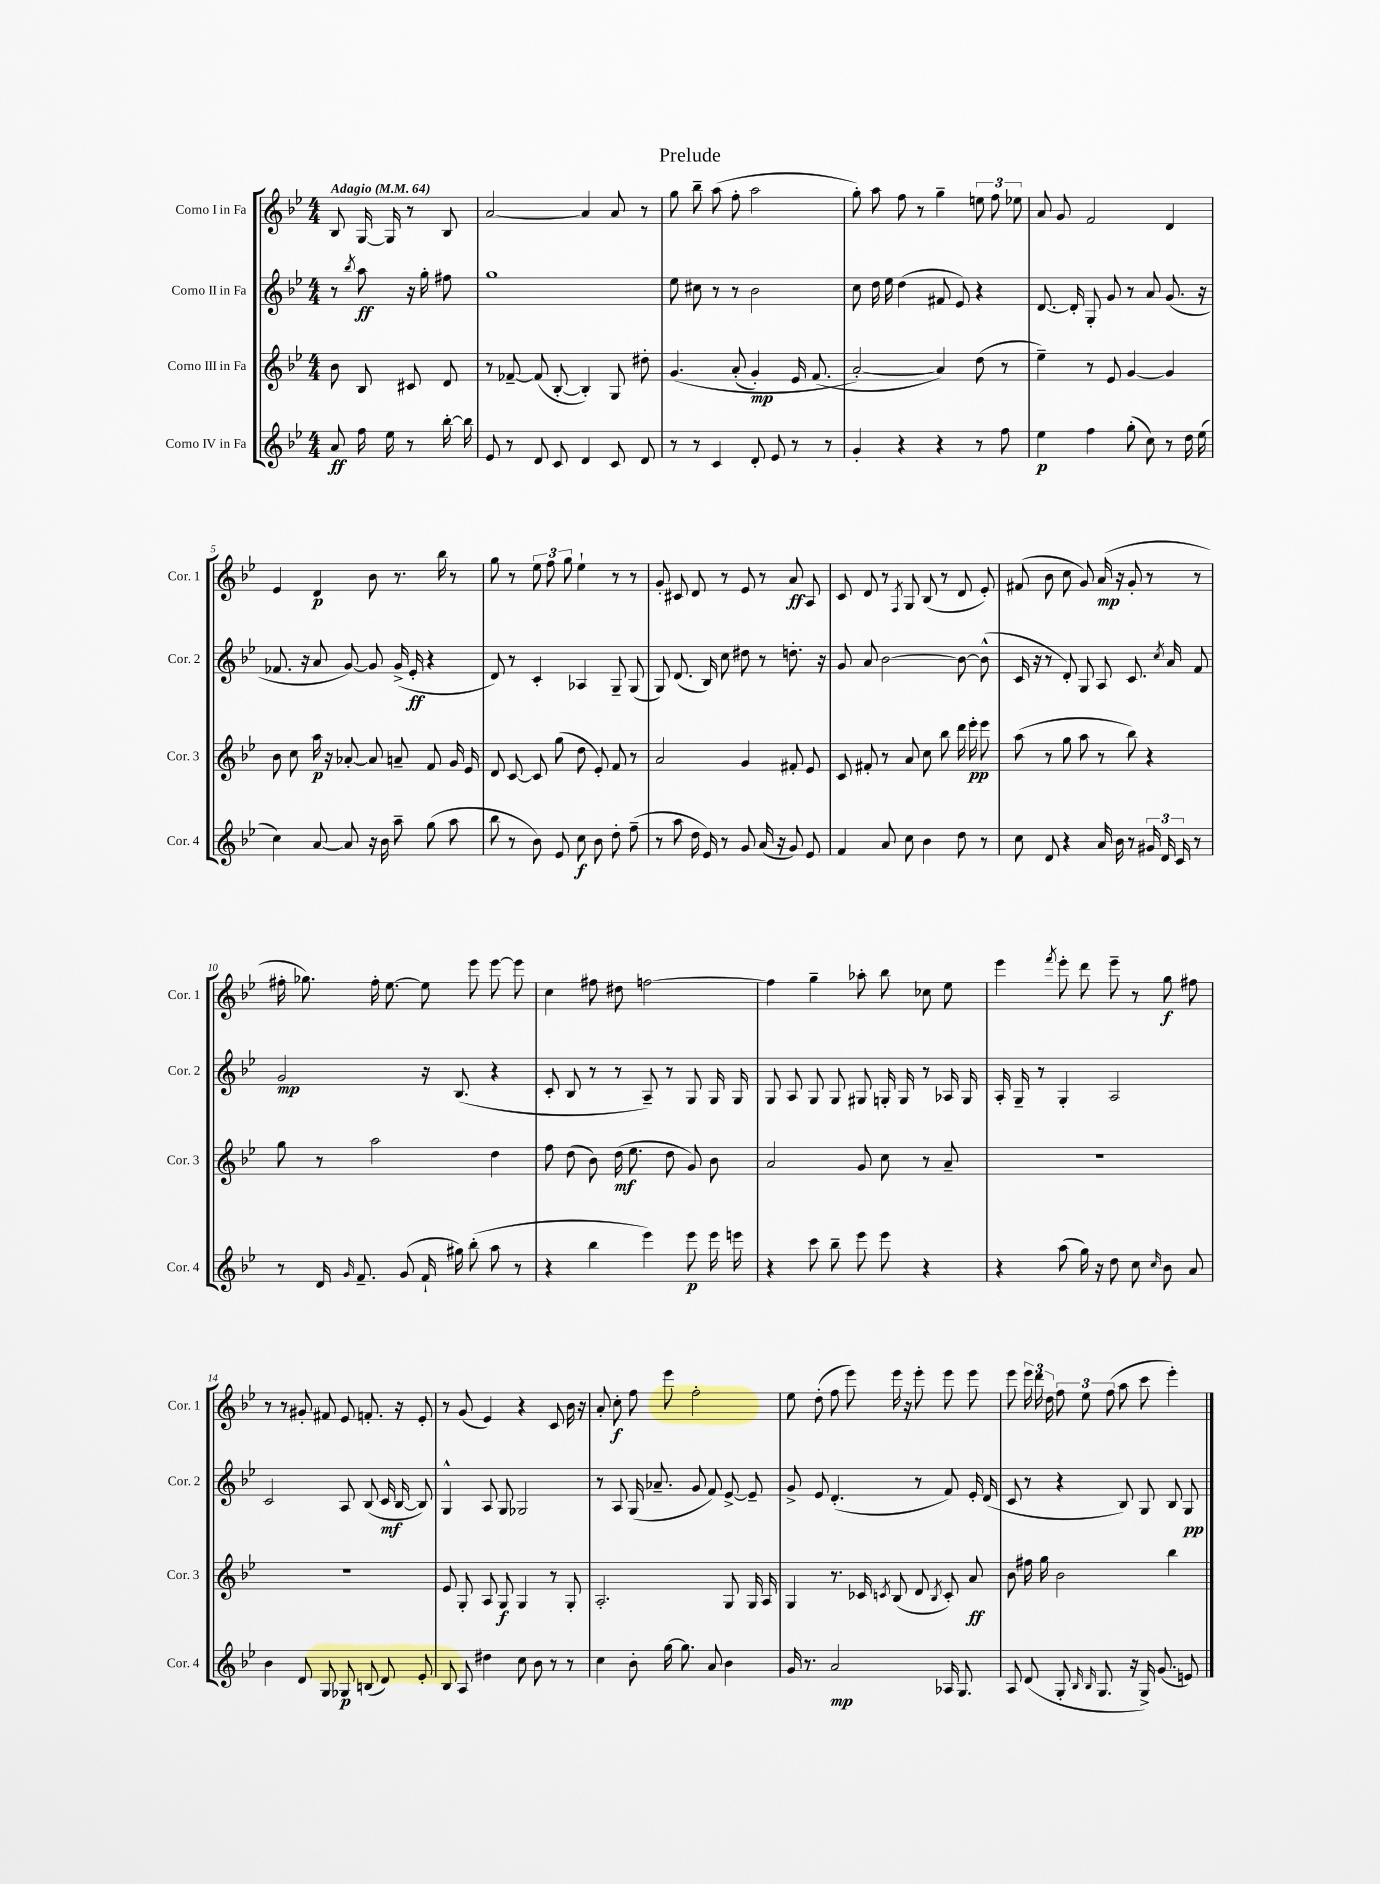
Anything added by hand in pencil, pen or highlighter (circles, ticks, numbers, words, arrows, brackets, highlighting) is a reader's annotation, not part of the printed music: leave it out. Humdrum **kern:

**kern	**kern	**kern	**kern
*staff4	*staff3	*staff2	*staff1
*clefG2	*clefG2	*clefG2	*clefG2
*k[b-e-]	*k[b-e-]	*k[b-e-]	*k[b-e-]
*M4/4	*M4/4	*M4/4	*M4/4
*MM64	*MM64	*MM64	*MM64
8a	8b-	8r	8B-
.	.	8qbb-	.
16ff	8B-	8aa	[16G
16ee-	.	.	16G]
8r	8c#	16r	8r
.	.	16gg'	.
[16bb-'	8d	8ff#	8B-
16bb-]	.	.	.
=	=	=	=
8e-	8r	1gg	[2a
8r	[8f-~	.	.
8d	(8f-]	.	.
8c	[8B-'	.	.
4d	4B-'])	.	4a]
8c	8G	.	8a
8d	8dd#'	.	8r
=	=	=	=
8r	&(4.g	8ee-	8gg
8r	.	8cc#	8bb-~
4c	.	8r	(8aa
.	(8a'	8r	8ff'
8d'	4g')	2b-	2aa
8e-	.	.	.
8r	16e-	.	.
.	(8.f	.	.
8r	.	.	.
=	=	=	=
4g'	[2a'&)	8cc	8gg')
.	.	16dd	8aa
.	.	16ee-	.
4r	.	(4dd	8ff
.	.	.	8r
4r	4a])	8f#	4gg~
.	.	8e-)	.
8r	(8dd	4r	12ee
.	.	.	12ff
8ff	8r	.	.
.	.	.	12ee-
=	=	=	=
4ee-	4ee-~)	[8.d	8a
.	.	.	8g
.	.	16d']	.
4ff	8r	8G'	2f
.	8e-	8g	.
(8gg'	[4g	8r	.
8cc)	.	8a	.
8r	4g]	(8.g	4d
16dd	.	.	.
(16ee-	.	16r	.
=	=	=	=
4cc)	8b-	8.f-	4e-
.	8cc	.	.
.	.	16r	.
[8a	16aa	8a	4d
.	16r	.	.
8a]	[8a-'	[8g)	.
16r	8a-]	8g]	8b-
16b-	.	.	.
8aa~	8a~	(16g^	8.r
.	.	16e-'	.
(8gg	8f	4r	.
.	.	.	16bb-
8aa	16g	.	8r
.	16e-	.	.
=	=	=	=
8bb-	8d	8d)	8gg
8r	[8c	8r	8r
8b-)	8c]	4c'	12ee-
.	.	.	12ff
8e-	(8gg	.	.
.	.	.	12gg
8cc	8dd	4A-	4ee-`
8b-	8e-')	.	.
8dd'	8f	8G~	8r
(8ff~	8r	(8G	8r
=	=	=	=
8r	2a	8G)	8g'
8aa	.	(8.d	8c#
16dd	.	.	8d
16e-)	.	16B-)	.
8r	.	8cc	8r
8g	4g	8dd#	8e-
(16a	.	8r	8r
16r	.	.	.
8g)	8f#'	8.dd'	8a
8e-	8e-	.	8A
.	.	16r	.
=	=	=	=
4f	8c	8g	8c
.	8f#'	8a	8d
8a	8r	[2b-	8r
.	.	.	8qF
8cc	8a	.	8G
4b-	8cc	.	(8B-
.	8bb-	.	8r
8dd	16ddd	8b-_	8d
.	16eee-'	.	.
8r	8eee-	(8b-^^]	8e-')
=	=	=	=
8cc	(8aa	16c	(8f#
.	.	16r	.
8d	8r	8r	8b-
4r	8gg	8d')	8cc
.	8aa	8G	8g)
16a	8r	8A	(16a
16b-	.	.	16r
8r	8bb-)	8.c	8g'
24g#	4r	.	8r
24d	.	.	.
.	.	8qcc	.
.	.	16a	.
24c	.	.	.
8r	.	8f	8r
=	=	=	=
8r	8gg	2g	16ff#'
.	.	.	8.gg-)
16d	8r	.	.
16qqg	.	.	.
8.f~	.	.	.
.	2aa	.	16ff#'
.	.	.	[8.ee-
(8g	.	.	.
16f`	.	16r	8ee-]
16gg#)	.	(8.B-	.
(8bb-'	.	.	8eee-
8aa	4dd	4r	[8eee-
8r	.	.	8eee-]
=	=	=	=
4r	8ff	8c'	4cc
.	(8dd	8B-	.
4bb-	8b-)	8r	8ff#
.	(16dd	8r	8dd#
.	8.ee-	.	.
4eee-)	.	8A~)	[2ff
.	8dd	8r	.
8eee-	8g)	8G	.
16eee-	8b-	16G	.
16eee	.	16G	.
=	=	=	=
4r	2a	8G	4ff]
.	.	8A	.
8ccc	.	8G	4gg~
8bb-~	.	8G	.
8eee-	8g	8G#	8aa-'
8eee-	8cc	16G'	8bb-
.	.	16G	.
4r	8r	8r	8cc-
.	8a~	16A-	8ee-
.	.	16G	.
=	=	=	=
4r	1r	16A'	4eee-
.	.	16G~	.
.	.	8r	.
.	.	.	8qfff
(8aa	.	4G'	8eee-'
16gg)	.	.	8ddd
16r	.	.	.
8dd	.	2A	8eee-~
8cc	.	.	8r
16qqcc	.	.	.
8b-	.	.	8gg
8a	.	.	8ff#
=	=	=	=
4b-	1r	2c	8r
.	.	.	8r
8d	.	.	8g#'
8G	.	.	8f#
8G-	.	8A	8e-
(8B	.	(8B-	8.f'
8d)	.	16c	.
.	.	[16B-	16r
8e-'	.	8B-])	8e-'
=	=	=	=
8B-	8e-	4G^^	8r
8A	8G'	.	(8g
4dd#	8A	8A	4e-)
.	8G	8G	.
8cc	4G	2G-	4r
8b-	.	.	.
8r	8r	.	8c
8r	8G'	.	16b-
.	.	.	16r
=	=	=	=
4cc	2.A'	8r	8a'
.	.	8A	8cc'
8b-'	.	(16G	8ff
.	.	8.a-~	.
[16gg	.	.	8eee-
8.gg]	.	.	.
.	.	8g	2ff'
8a	.	8f)	.
4b-	8G	[8e-^	.
.	16G	8e-~]	.
.	16A	.	.
=	=	=	=
16g	4G	8g^	8ee-
8.r	.	.	.
.	.	8e-	(8dd'
2a	8.r	(4.d'	8ff
.	.	.	8eee-)
.	16c-	.	.
.	8qc	.	.
.	(8B-	.	16eee-
.	.	.	16r
.	8d	8r	8eee-'
.	8qB-	.	.
16A-	8c')	8f)	8eee-
8.G	.	.	.
.	8a	16e-'	8eee-
.	.	(16d	.
=	=	=	=
8A	8b-	8c	8eee-
(8d	16ff#	8r	24eee-
.	.	.	24ddd
.	16gg	.	.
.	.	.	24dd
8G'	2b-	4r	12ff
.	.	.	12ee-
16qqB-	.	.	.
16qqB-	.	.	.
8.G	.	.	.
.	.	.	(12ff
.	.	8B-)	8aa
16r	.	.	.
16G^)	.	8G	8ccc
(8.g	.	.	.
.	4bb-	8B-	4eee-')
8e)	.	8G	.
==	==	==	==
*-	*-	*-	*-
